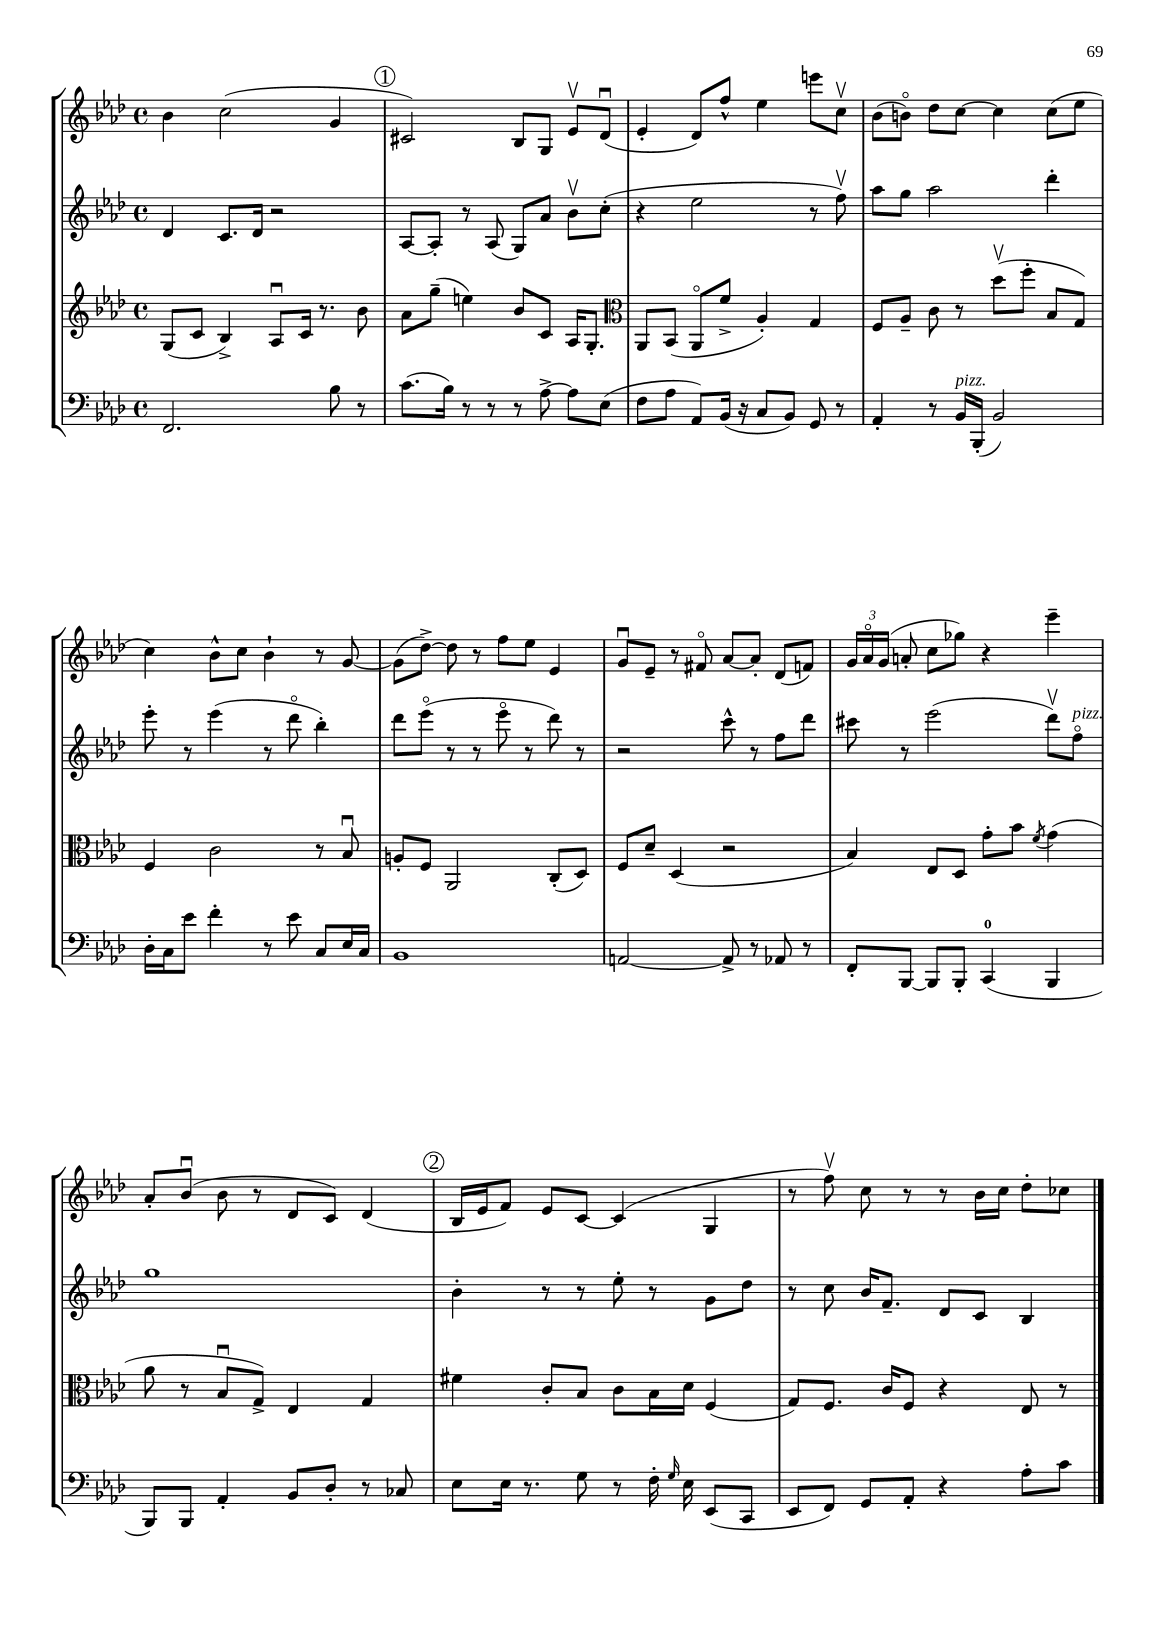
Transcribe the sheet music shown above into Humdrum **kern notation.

**kern	**kern	**kern	**kern
*part4	*part3	*part2	*part1
*staff4	*staff3	*staff2	*staff1
*clefF4	*clefG2	*clefG2	*clefG2
*k[b-e-a-d-]	*k[b-e-a-d-]	*k[b-e-a-d-]	*k[b-e-a-d-]
*M4/4	*M4/4	*M4/4	*M4/4
*met(c)	*met(c)	*met(c)	*met(c)
=106	=106	=106	=106
2.FF/	(8G/L	4d-/	4b-\
.	8c/J	.	.
.	4B-^/)	8.c/L	(2cc\
.	.	16d-/Jk	.
.	8A-u/L	2r	.
.	16c/Jk	.	.
.	8.r	.	.
8B-\	.	.	4g/
8r	8b-\	.	.
!!LO:REH:place=s1:t=1
=107	=107	=107	=107
(8.c\L	8a-\L	[8A-/L	2c#X/)
.	(8gg~\J	8A-'/J]	.
16B-\Jk)	.	.	.
8r	4een\)	8r	.
8r	.	(8A-/	.
8r	8b-/L	8G/L)	8B-/L
[8A-^\	8c/J	8a-/J	8G/J
8A-\L]	16A-/KL	8b-v\L	8e-v/L
.	8.G'/J	.	.
(8E-\J	.	(8cc'\J	(8d-u/J
=108	=108	=108	=108
*	*clefC3	*	*
8F\L	8AA-/L	4r	4e-'/
8A-\J	(8BB-/J	.	.
8AA-/L)	8AA-/L	2ee-\	8d-/L)
(16BB-/Jk	8f^/J	.	8ff^^/J
16r	.	.	.
8C/L	4A-'/)	.	4ee-\
8BB-/J)	.	.	.
8GG/	4G/	8r	8eeen\L
8r	.	8ffv\)	8ccv\J
=109	=109	=109	=109
4AA-'/	8F/L	8aa-\L	(8b-\L
.	8A-~/J	8gg\J	8bn\J)
8r	8c\	2aa-\	8dd-\L
!LO:TX:a:i:t=pizz.	!	!	!
16BB-/LL	8r	.	[8cc\J
(16BBB-'/JJ	.	.	.
2BB-/)	(8dd-v\L	.	4cc\]
.	8ff'\J	.	.
.	8B-/L	4ddd-'\	(8cc\L
.	8G/J)	.	8ee-\J
!!LO:LB:g=z
=110	=110	=110	=110
16D-'\LL	4F/	8eee-'\	4cc\)
16C\J	.	.	.
8e-\J	.	8r	.
4f'\	2c\	(4eee-\	8b-^^\L
.	.	.	8cc\J
8r	.	8r	4b-`\
8e-\	.	8ddd-\	.
8C/L	8r	4bb-'\)	8r
16E-/L	8B-u/	.	[8g/
16C/JJ	.	.	.
=111	=111	=111	=111
1BB-	8An'/L	8ddd-\L	(8g\L]
.	8F/J	(8eee-\J	[8dd-^\J)
.	2AA-/	8r	8dd-\]
.	.	8r	8r
.	.	8eee-\	8ff\L
.	.	8r	8ee-\J
.	(8C'/L	8ddd-\)	4e-/
.	8D-/J)	8r	.
=112	=112	=112	=112
[2AAn/	8F/L	2r	8gu/L
.	8d-~/J	.	8e-~/J
.	(4D-/	.	8r
.	.	.	8f#X/
8AA^/]	2r	8ccc^^\	[8a-/L
8r	.	8r	8a-'/J]
8AA-X/	.	8ff\L	(8d-/L
8r	.	8ddd-\J	8fn/J)
=113	=113	=113	=113
8FF'/L	4B-/)	8ccc#X\	24g/LL
.	.	.	24a-/
.	.	.	(24g/JJ
[8BBB-/J	.	8r	8an'/
8BBB-/L]	8E-/L	(2eee-\	8cc\L
8BBB-'/J	8D-/J	.	8gg-X\J)
(4CC/	8g'\L	.	4r
.	8b-\J	.	.
.	8qf/	.	.
4BBB-/	(4g\	8ddd-v\L)	4eee-~\
!	!	!LO:TX:a:i:t=pizz.	!
.	.	8ff\J	.
!!LO:LB:g=z
=114	=114	=114	=114
8BBB-/L)	8a-\	1gg	8a-'/L
8BBB-/J	8r	.	(8b-u/J
4AA-'/	8B-u/L	.	8b-\
.	8G^/J)	.	8r
8BB-/L	4E-/	.	8d-/L
8D-'/J	.	.	8c/J)
8r	4G/	.	(4d-/
8C-X/	.	.	.
!!LO:REH:place=s1:t=2
=115	=115	=115	=115
8E-\L	4f#X\	4b-'\	16B-/LL
.	.	.	16e-/J
16E-\Jk	.	.	8f/J)
8.r	.	.	.
.	8c'/L	8r	8e-/L
8G\	8B-/J	8r	[8c/J
8r	8c\L	8ee-'\	(4c/]
16F'\	16B-\L	8r	.
16qqG/	.	.	.
16E-\	16d-\JJ	.	.
(8EE-/L	(4F/	8g\L	4G/
8CC/J	.	8dd-\J	.
=116	=116	=116	=116
8EE-/L	8G/L)	8r	8r
8FF/J)	8.F/J	8cc\	8ffv\)
8GG/L	.	16b-/KL	8cc\
.	16c/KL	8.f~/J	.
8AA-'/J	8F/J	.	8r
4r	4r	8d-/L	8r
.	.	8c/J	16b-\LL
.	.	.	16cc\JJ
8A-'\L	8E-/	4B-/	8dd-'\L
8c\J	8r	.	8cc-X\J
==	==	==	==
*-	*-	*-	*-
